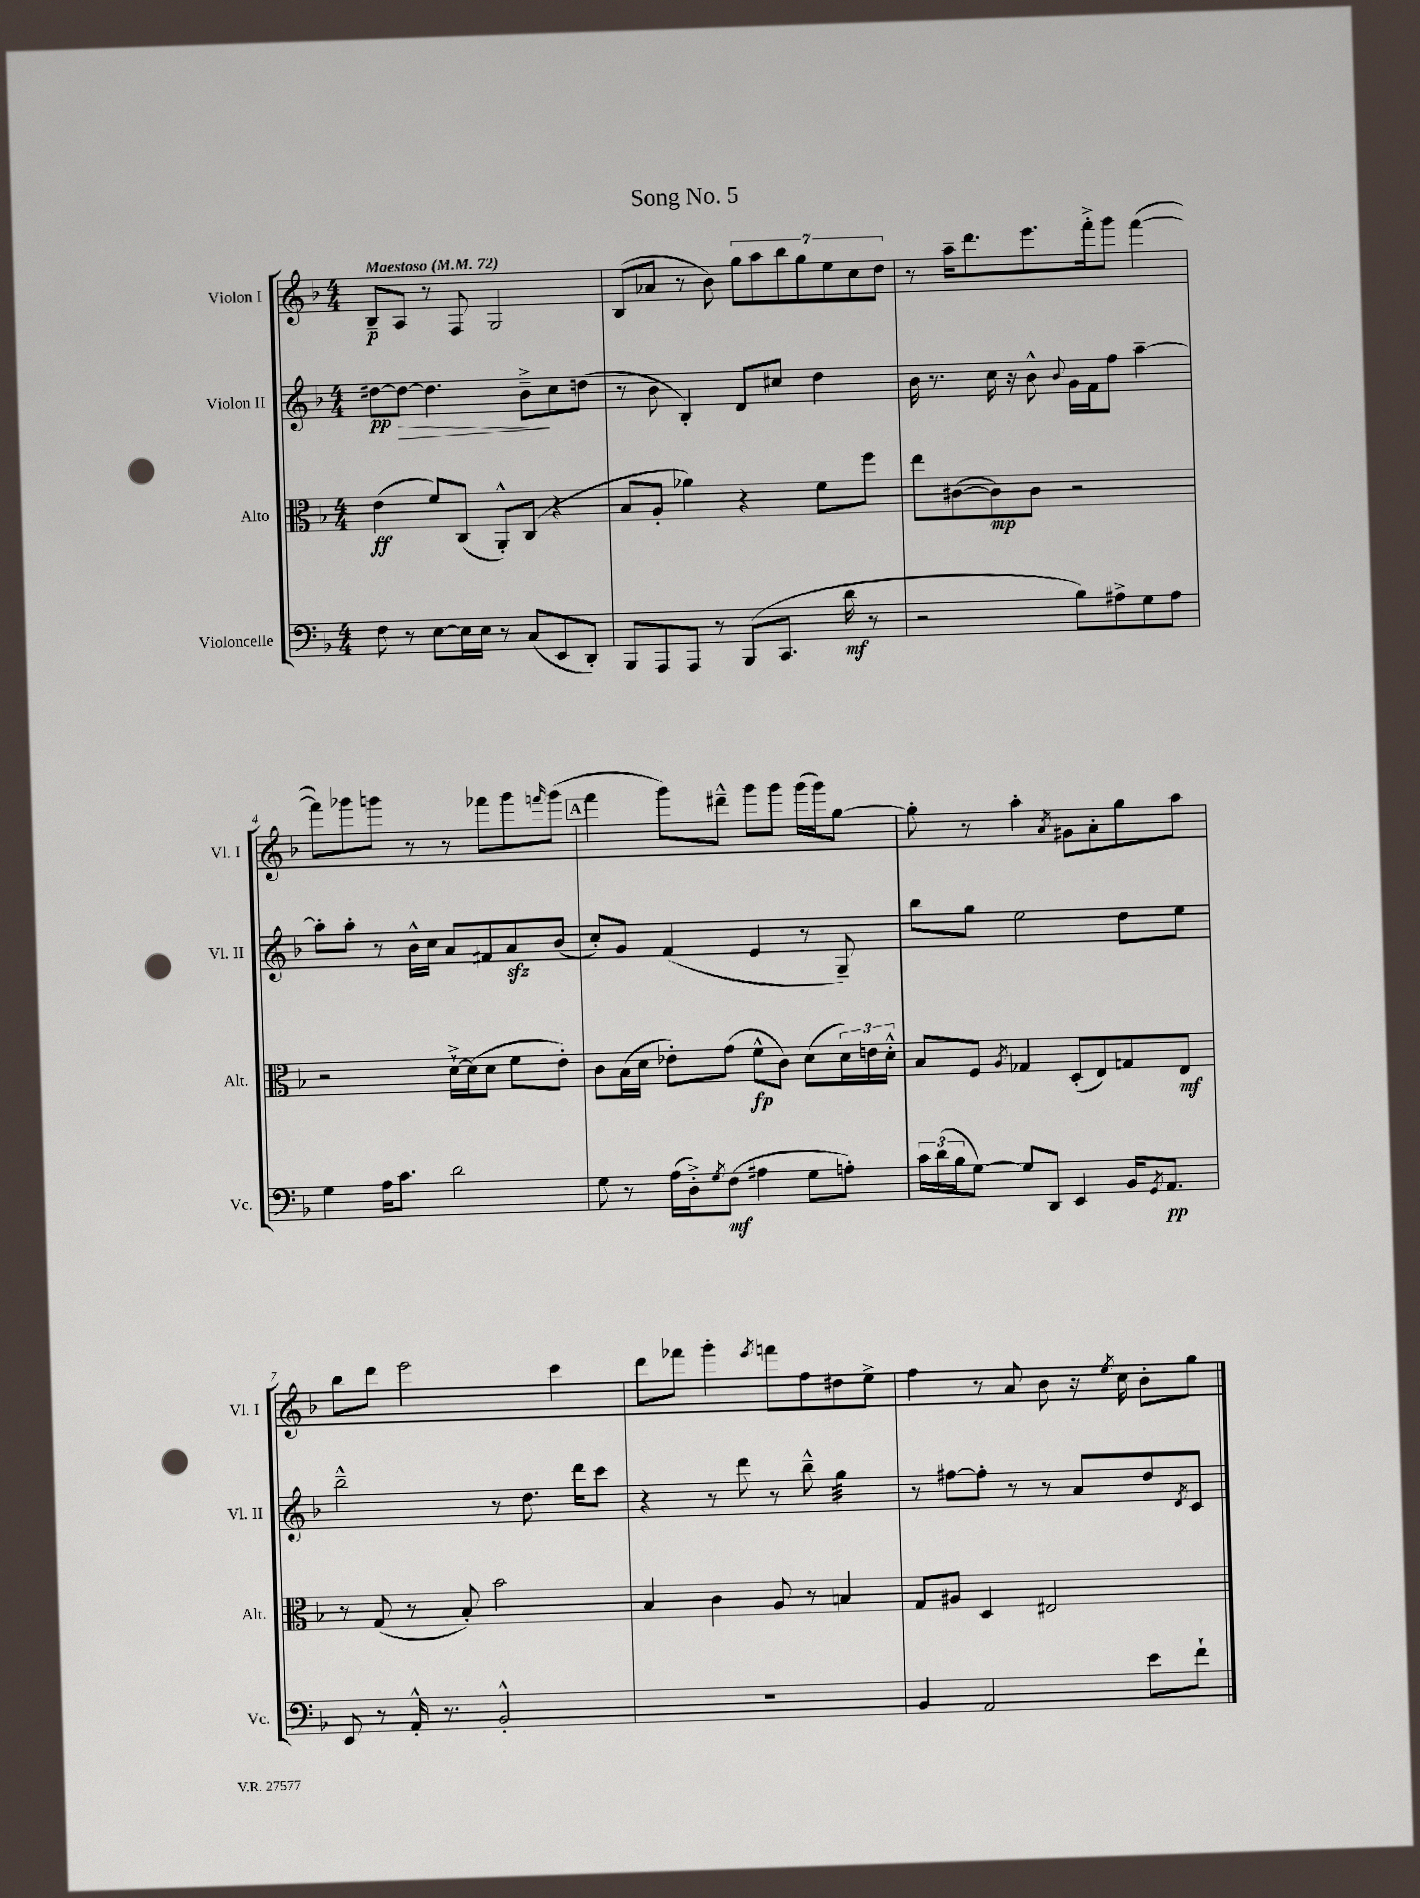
\header { title = "Song No. 5" }
<<
\new StaffGroup <<
\new Staff = "s0" \with { instrumentName = "Violon I" shortInstrumentName = "Vl. I" } {
    \clef treble \key f \major \numericTimeSignature \time 4/4 \tempo "Maestoso" 4 = 72
    bes8--\p a8 r8 f8 g2 |
    bes8( aes'8 r8 bes'8) \tuplet 7/4 { g''8 a''8 bes''8 g''8 e''8 c''8 d''8 } |
    r8 a''16-- d'''8. e'''8. f'''16-.-> g'''8 f'''4~( |
    f'''8) ges'''8 g'''8 r8 r8 fes'''8 g'''8 \grace { f'''16 } g'''8( |
    \mark \markup { \box "A" } f'''4 g'''8) dis'''8---^ g'''8 g'''8 g'''16( g'''16) g''8~ |
    g''8-. r8 a''4-. \acciaccatura { a'8 } gis'8 a'8-. g''8 a''8 |
    bes''8 d'''8 e'''2 c'''4 |
    d'''8 fes'''8 g'''4-. \acciaccatura { e'''8 } f'''8 f''8 dis''8 e''8-> |
    f''4 r8 a'8 bes'8 r16 \acciaccatura { e''8 } c''16 bes'8-. g''8 \bar "|." |
}
\new Staff = "s1" \with { instrumentName = "Violon II" shortInstrumentName = "Vl. II" } {
    \clef treble \key f \major \numericTimeSignature \time 4/4
    dis''8~\pp dis''8~\> dis''4. bes'8--->\! c''8 d''8( |
    r8 bes'8 bes4-.) d'8 cis''8 d''4 |
    bes'16 r8. c''16 r16 bes'8-^ \appoggiatura { bes'8 } g'16 f'16 f''8 a''4~-- |
    a''8-. a''8-. r8 bes'16-^ c''16 a'8 fis'8 a'8\sfz bes'8( |
    \mark \markup { \box "A" } c''8-.) g'8 f'4( e'4 r8 g8--) |
    bes''8 g''8 e''2 d''8 e''8 |
    bes''2---^ r8 d''8. d'''16 c'''8 |
    r4 r8 d'''8 r8 bes''8---^ g''4:32 |
    r8 fis''8~ fis''8-. r8 r8 a'8 d''8 \acciaccatura { d'8 } c'8 \bar "|." |
}
\new Staff = "s2" \with { instrumentName = "Alto" shortInstrumentName = "Alt." } {
    \clef alto \key f \major \numericTimeSignature \time 4/4
    e'4\ff( f'8) c8( a,8-.-^) c8( r4 |
    bes8 a8-. aes'4) r4 f'8 f''8 |
    e''8 cis'8~( cis'8\mp) cis'8 r2 |
    r2 d'16~-!-> d'16( d'8 f'8 e'8-.) |
    \mark \markup { \box "A" } c'8 bes16( d'16 ees'8-.) g'8( f'8-^\fp c'8) d'8( \tuplet 3/2 { d'16) e'16 d'16-.-^ } |
    bes8 f8 \acciaccatura { a8 } ges4 d8-.( e8) g8 e8\mf |
    r8 g8( r8 bes8-.) bes'2 |
    bes4 c'4 a8 r8 b4 |
    g8 ais8 d4 eis2 \bar "|." |
}
\new Staff = "s3" \with { instrumentName = "Violoncelle" shortInstrumentName = "Vc." } {
    \clef bass \key f \major \numericTimeSignature \time 4/4
    f8 r8 e8~ e16 e16 r8 c8( e,8 d,8-.) |
    bes,,8 a,,8 a,,8 r8 bes,,8( c,8. d'16\mf r8 |
    r2 bes8) ais8-> g8 ais8 |
    g4 a16 c'8. d'2 |
    \mark \markup { \box "A" } g8 r8 a16( d16-.->) \acciaccatura { g8 } f8\mf( ais4 g8 a8-.) |
    \tuplet 3/2 { c'16 d'16( bes16 } g8~) g8 d,8 e,4 bes,16 \acciaccatura { g,8 } a,8.\pp |
    e,8 r8 a,16-.-^ r8. bes,2-.-^ |
    R1 |
    bes,4 a,2 e'8 f'8-! \bar "|." |
}
>>
>>
